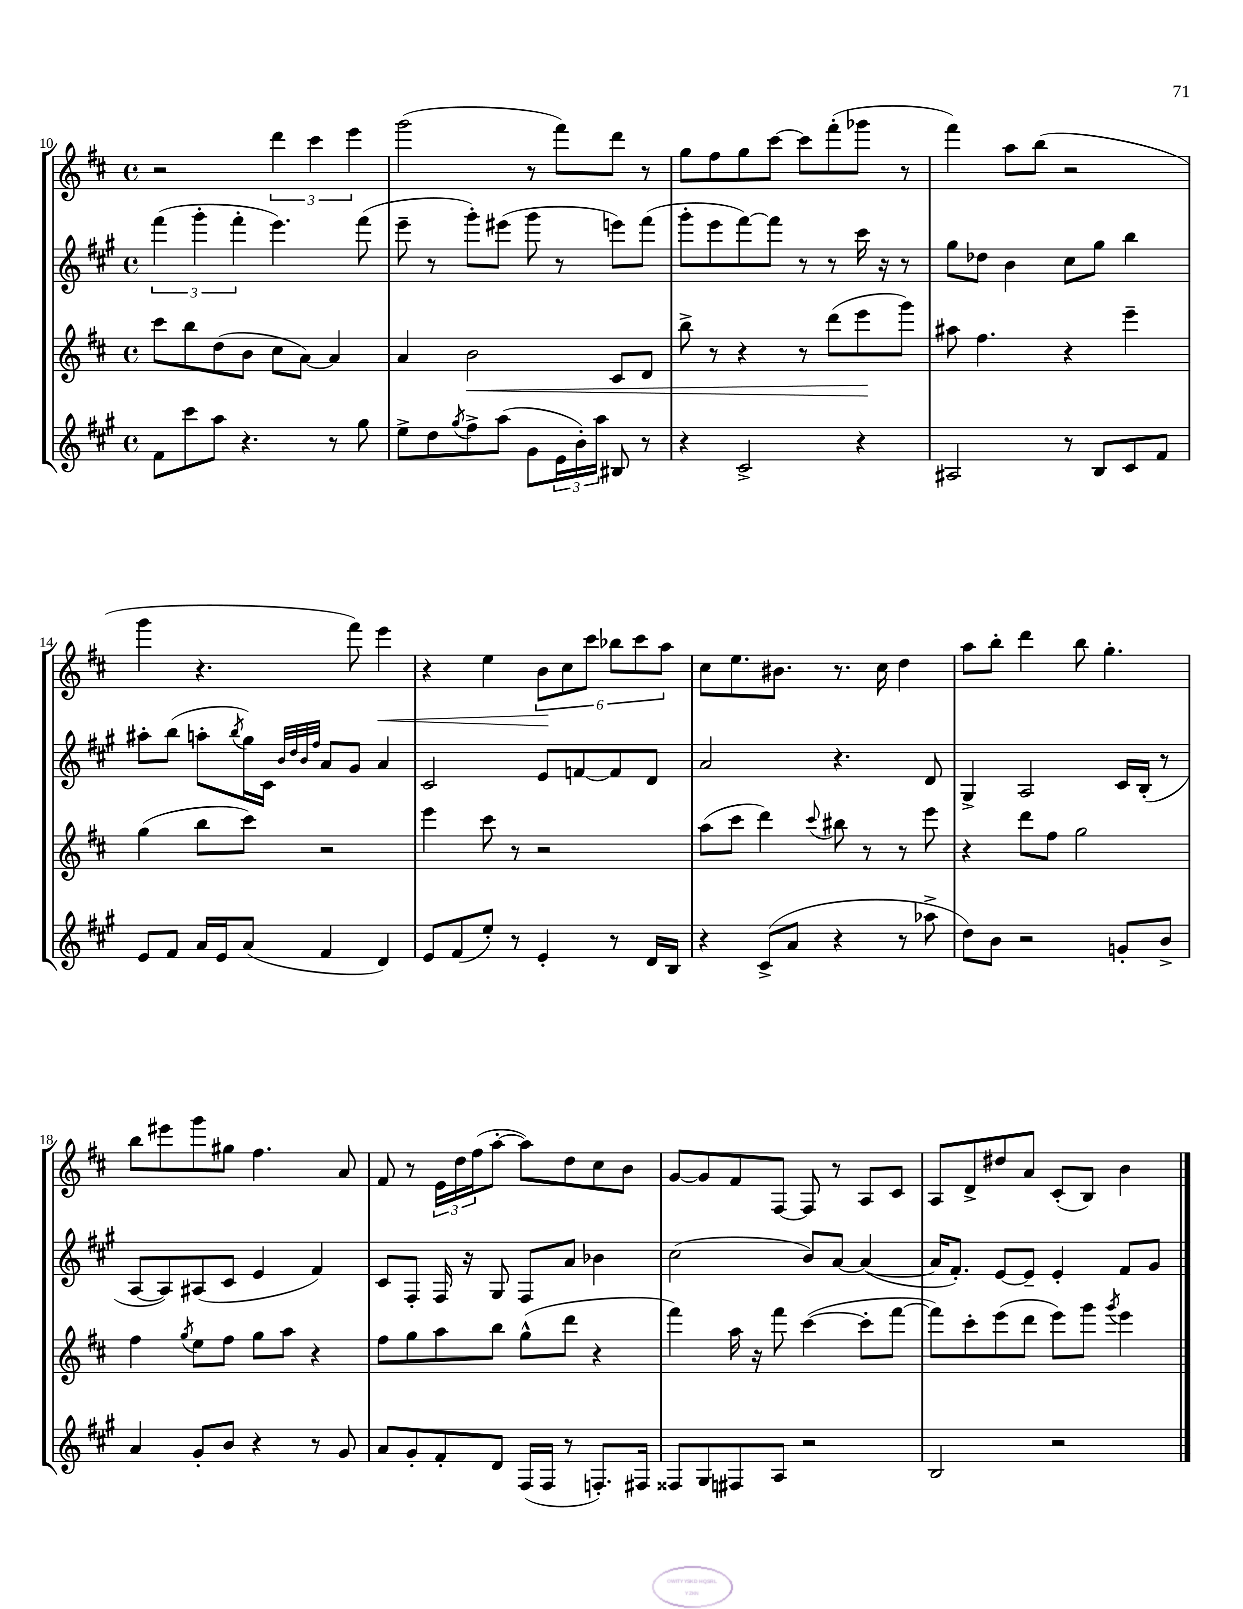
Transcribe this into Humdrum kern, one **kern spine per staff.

**kern	**kern	**kern	**kern
*staff4	*staff3	*staff2	*staff1
*clefG2	*clefG2	*clefG2	*clefG2
*k[f#c#g#]	*k[f#c#]	*k[f#c#g#]	*k[f#c#]
*M4/4	*M4/4	*M4/4	*M4/4
*met(c)	*met(c)	*met(c)	*met(c)
8f#	8ccc#	(6fff#	2r
8ccc#	8bb	.	.
.	.	6ggg#'	.
8aa	(8dd	.	.
.	.	6fff#'	.
4.r	8b	.	.
.	8cc#	4.eee)	6ddd
.	[8a)	.	.
.	.	.	6ccc#
8r	4a]	.	.
.	.	.	6eee
8gg#	.	(8fff#	.
=	=	=	=
8ee^	4a	8eee~	(2ggg
8dd	.	8r	.
8qgg#	.	.	.
8ff#^	2b	8ggg#')	.
(8aa	.	(8eee#	.
8g#	.	8ggg#	8r
24e	.	8r	8fff#)
24b')	.	.	.
24aa	.	.	.
8B#	8c#	8eee)	8ddd
8r	8d	(8fff#	8r
=	=	=	=
4r	8bb^	8ggg#'	8gg
.	8r	8eee	8ff#
2c#^	4r	[8fff#)	8gg
.	.	8fff#]	[8ccc#
.	8r	8r	8ccc#]
.	(8ddd	8r	(8fff#'
4r	8eee	16ccc#	8ggg-
.	.	16r	.
.	8ggg)	8r	8r
=	=	=	=
2A#	8aa#	8gg#	4fff#)
.	4.ff#	8dd-	.
.	.	4b	8aa
.	.	.	(8bb
8r	4r	8cc#	2r
8B	.	8gg#	.
8c#	4eee~	4bb	.
8f#	.	.	.
=	=	=	=
8e	(4gg	8aa#'	4ggg
8f#	.	(8bb	.
16a	8bb	8aa'	4.r
16e	.	.	.
.	.	8qbb	.
(8a	8ccc#)	16gg#)	.
.	.	16c#	.
.	.	32qqb	.
.	.	32qqdd	.
.	.	32qqb	.
.	.	32qqff#	.
4f#	2r	8a	.
.	.	8g#	8fff#)
4d)	.	4a	4eee
=	=	=	=
8e	4eee	2c#	4r
(8f#	.	.	.
8ee')	8ccc#	.	4ee
8r	8r	.	.
4e'	2r	8e	12b
.	.	.	12cc#
.	.	[8f	.
.	.	.	12ccc#
8r	.	8f]	12bb-
.	.	.	12ccc#
16d	.	8d	.
.	.	.	12aa
16B	.	.	.
=	=	=	=
4r	(8aa	2a	8cc#
.	8ccc#	.	8.ee
(8c#^	4ddd)	.	.
.	.	.	8.b#
8a	.	.	.
.	8qqccc#	.	.
4r	8bb#	4.r	8.r
.	8r	.	.
.	.	.	16cc#
8r	8r	.	4dd
8aa-^	8eee	8d	.
=	=	=	=
8dd)	4r	4G#^	8aa
8b	.	.	8bb'
2r	8ddd	2A	4ddd
.	8ff#	.	.
.	2gg	.	8bb
.	.	.	4.gg'
8g'	.	16c#	.
.	.	(16B'	.
8b^	.	8r	.
=	=	=	=
4a	4ff#	[8A	8bb
.	.	8A])	8eee#
.	8qgg	.	.
8g#'	8ee	(8A#	8ggg
8b	8ff#	8c#	8gg#
4r	8gg	4e	4.ff#
.	8aa	.	.
8r	4r	4f#)	.
8g#	.	.	8a
=	=	=	=
8a	8ff#	8c#	8f#
8g#'	8gg	8F#'	8r
8f#'	8aa	16F#	24e
.	.	.	24dd
.	.	16r	.
.	.	.	(24ff#
8d	8bb	8G#	[8aa'
(16F#	(8gg^^	8F#	8aa])
16F#	.	.	.
8r	8ddd	8a	8dd
8.F')	4r	4b-	8cc#
.	.	.	8b
16F#	.	.	.
=	=	=	=
8F##	4fff#)	(2cc#	[8g
8G#	.	.	8g]
8F#	16aa	.	8f#
.	16r	.	.
8A	8fff#	.	[8F#
2r	([4ccc#	8b)	8F#]
.	.	[8a	8r
.	8ccc#']	(4a_	8A
.	[8fff#	.	8c#
=	=	=	=
2B	8fff#])	16a]	8A
.	.	8.f#')	.
.	8ccc#'	.	8d^
.	(8eee	[8e	8dd#
.	8ddd	8e~]	8a
2r	8eee)	4e'	(8c#'
.	8ggg	.	8B)
.	8qggg	.	.
.	4eee	8f#	4b
.	.	8g#	.
==	==	==	==
*-	*-	*-	*-
